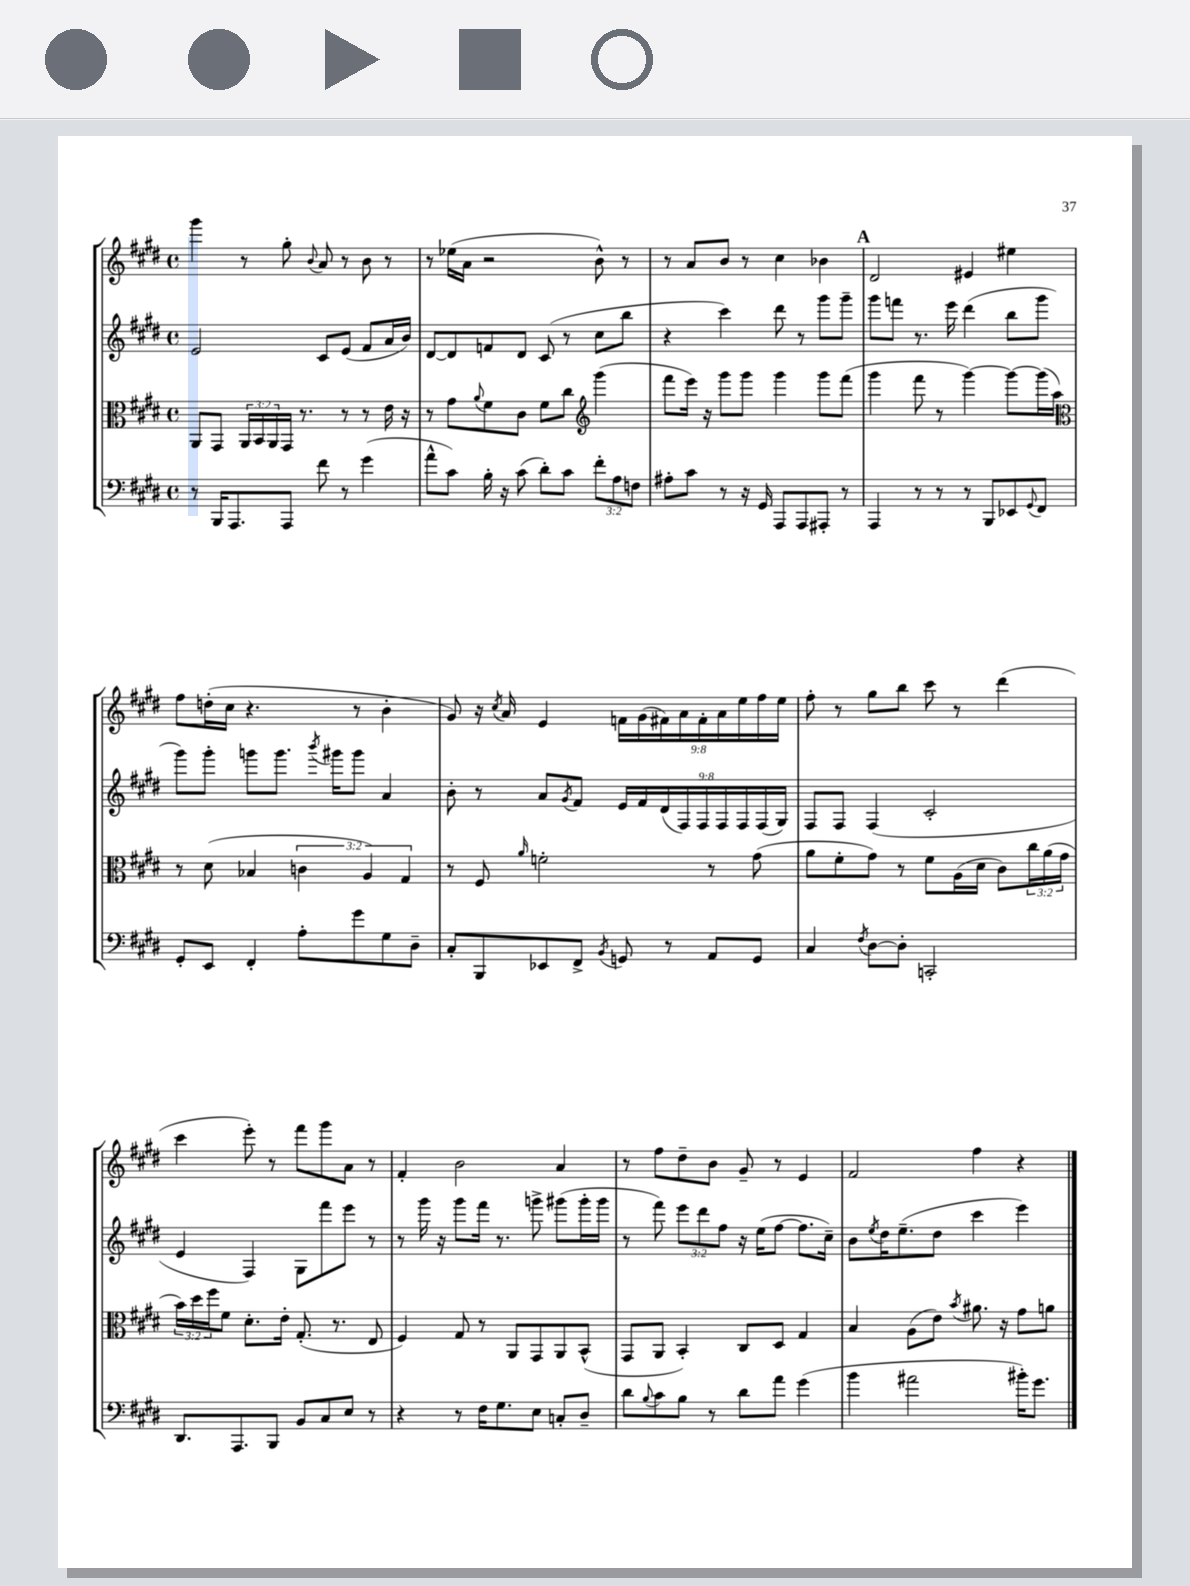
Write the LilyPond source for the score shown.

<<
\new StaffGroup <<
\new Staff = "s0" {
    \clef treble \key e \major \defaultTimeSignature \time 4/4 \override Staff.TupletNumber.text = #tuplet-number::calc-fraction-text
    gis'''4 r8 gis''8-. \appoggiatura { b'8 } a'8 r8 b'8 r8 |
    r8 ees''16( a'16 r2 b'8-^) r8 |
    r8 a'8 b'8 r8 cis''4 bes'4 |
    \mark \markup { \bold "A" } dis'2 eis'4 eis''4 |
    fis''8 d''16-.( cis''16 r4. r8 b'4-. |
    gis'8) r16 \acciaccatura { cis''8 } a'16 e'4 \tuplet 9/8 { f'16 gis'16( fis'16) a'16 fis'16-. a'16 e''16 fis''16 e''16 } |
    fis''8-. r8 gis''8 b''8 cis'''8 r8 dis'''4( |
    cis'''4 e'''8-.) r8 fis'''8 gis'''8 a'8 r8 |
    fis'4-. b'2 a'4 |
    r8 fis''8 dis''8-- b'8 gis'8-- r8 e'4 |
    fis'2 fis''4 r4 \bar "|." |
}
\new Staff = "s1" {
    \clef treble \key e \major \defaultTimeSignature \time 4/4 \override Staff.TupletNumber.text = #tuplet-number::calc-fraction-text
    e'2 cis'8 e'8( fis'8 a'16 b'16) |
    dis'8~ dis'8 f'8 dis'8 cis'8( r8 cis''8 b''8 |
    r4 cis'''4) dis'''8 r8 gis'''8 gis'''8-- |
    \mark \markup { \bold "A" } gis'''8 f'''8 r8. e'''16 dis'''4( b''8 gis'''8 |
    gis'''8) gis'''8-. g'''8 g'''8. \acciaccatura { b'''8 } gis'''16 gis'''8 a'4 |
    b'8-. r8 a'8 \acciaccatura { gis'8 } fis'8 \tuplet 9/8 { e'16 fis'16 dis'16( fis16) fis16 fis16 fis16 fis16( gis16) } |
    fis8 fis8 fis4( cis'2-. |
    e'4 fis4) gis8 fis'''8 e'''8 r8 |
    r8 gis'''16 r16 gis'''8 fis'''16 r8. g'''8-> gis'''8( gis'''16-. gis'''16 |
    r8 fis'''8) \tuplet 3/2 { e'''8 dis'''8 fis''8 } r16 e''16( fis''8~ fis''8. cis''16--) |
    b'8 \acciaccatura { e''8 } dis''16 e''8.--( dis''8 cis'''4 e'''4) \bar "|." |
}
\new Staff = "s2" {
    \clef alto \key e \major \defaultTimeSignature \time 4/4 \override Staff.TupletNumber.text = #tuplet-number::calc-fraction-text
    a,8 gis,8 \tuplet 3/2 { a,16 b,16 a,16 } gis,16 r8. r8 r8 e'16 r16 |
    r8 gis'8 \appoggiatura { a'8 } fis'8 cis'8 fis'8 cis''8 \clef treble gis'''4( |
    fis'''8 e'''16) r16 gis'''8 gis'''8 gis'''4 gis'''8 fis'''8( |
    \mark \markup { \bold "A" } gis'''4 fis'''8 r8 gis'''4~) gis'''8~ gis'''16( a''16) |
    \clef alto r8 dis'8( bes4 \tuplet 3/2 { c'4 a4) gis4 } |
    r8 fis8 \grace { a'16 } f'2-. r8 gis'8( |
    a'8 fis'8-. gis'8) r8 fis'8 a16( dis'16 cis'8) \tuplet 3/2 { cis''16 a'16( gis'16 } |
    \tuplet 3/2 { b'16) dis''16 fis''16 } fis'8 dis'8.-. e'16-. gis8.-.( r8. e8 |
    fis4) gis8 r8 a,8 gis,8 a,8 b,8-^( |
    gis,8 a,8 b,4-.) cis8 dis8 gis4 |
    b4 a8( e'8) \acciaccatura { b'8 } ais'8. r16 gis'8 a'8 \bar "|." |
}
\new Staff = "s3" {
    \clef bass \key e \major \defaultTimeSignature \time 4/4 \override Staff.TupletNumber.text = #tuplet-number::calc-fraction-text
    r8 b,,16 a,,8. a,,8 fis'8 r8 gis'4( |
    a'8-^ cis'8) b16-. r16 cis'8( dis'8-.) cis'8 \tuplet 3/2 { fis'8-. a8 f8 } |
    ais8-. cis'8 r8 r16 gis,16 a,,8 a,,8 ais,,8-. r8 |
    \mark \markup { \bold "A" } a,,4 r8 r8 r8 b,,8 ees,8 \appoggiatura { gis,8 } fis,8 |
    gis,8-. e,8 fis,4-. a8-. gis'8 gis8 dis8-- |
    cis8-. b,,8 ees,8 fis,8-> \acciaccatura { b,8 } g,8 r8 a,8 g,8 |
    cis4 \acciaccatura { fis8 } dis8~ dis8-. c,2-. |
    dis,8. a,,8. b,,8 b,8 cis8 e8 r8 |
    r4 r8 fis16 gis8. e8 c8-. dis8-- |
    dis'8 \appoggiatura { b8 } cis'8 b8 r8 dis'8 a'8 gis'4( |
    b'4 ais'2 bis'16-.) gis'8. \bar "|." |
}
>>
>>
\layout { \context { \Score \remove "Bar_number_engraver" } }
